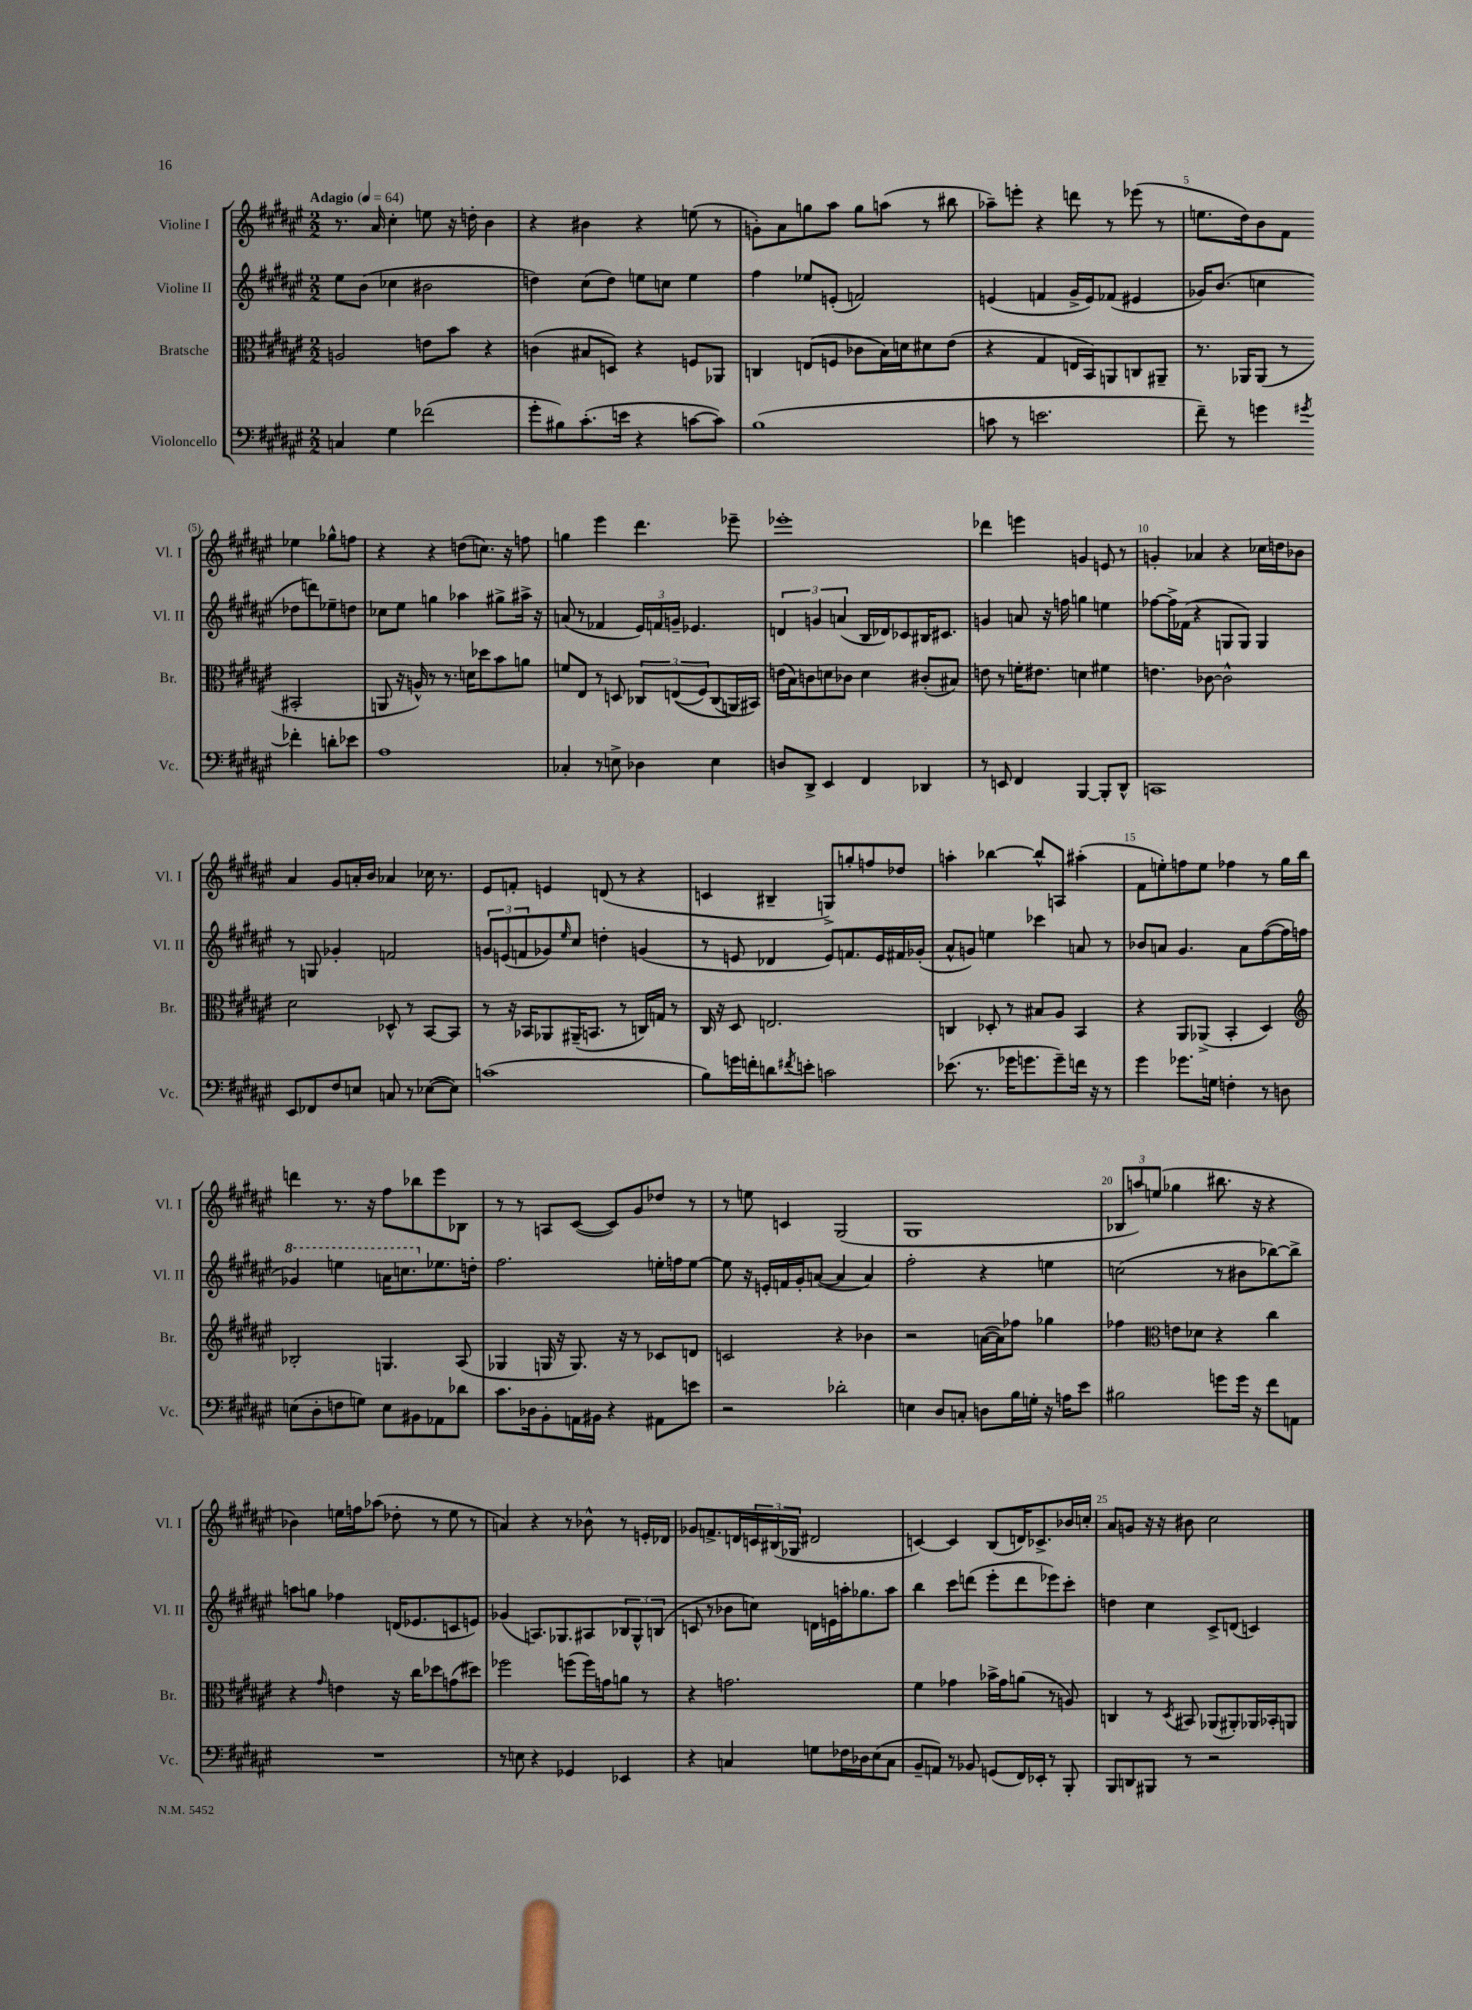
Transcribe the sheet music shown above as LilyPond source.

<<
\new StaffGroup <<
\new Staff = "s0" \with { instrumentName = "Violine I" shortInstrumentName = "Vl. I" } {
    \clef treble \key fis \major \numericTimeSignature \time 2/2 \tempo "Adagio" 4 = 64
    r8. ais'16 cis''4-. e''8 r16 d''16-. b'4 |
    r4 bis'4 r4 e''8( r8 |
    g'8-.) ais'8 g''8 ais''8 g''8 a''8( r8 bis''8 |
    aes''8--) e'''8-. r4 d'''8 r8 ees'''8( r8 |
    e''8. dis''16) b'8 fis'8 ees''4 ges''8-^ f''8 |
    r4 r4 d''8( c''8.) r16 f''8 |
    g''4 eis'''4 dis'''4. ees'''8-- |
    ees'''1-. |
    des'''4 e'''4 g'4 e'8 r8 |
    g'4-. aes'4 r4 ces''16 d''16 bes'8 |
    ais'4 gis'8 a'16-. b'16 aes'4 ces''16 r8. |
    eis'8 f'8-. e'4 d'8( r8 r4 |
    c'4 bis4-- g8->) g''8-. f''8 des''8 |
    a''4-. bes''4~ bes''8-^ a8 ais''4-.( |
    fis'8 e''8-.) f''8 e''8 fes''4 r8 gis''16 b''16 |
    d'''4 r8. r16 fis''8 bes''8 eis'''8 bes8 |
    r8 r8 a8 cis'8~( cis'8) gis'8 des''8 r8 |
    r8 e''8 c'4 gis2( |
    gis1 |
    \tuplet 3/2 { bes8 a''8) e''8( } ges''4 bis''8. r16 r4 |
    bes'4) e''16 f''16 aes''8( des''8-. r8 e''8 r8 |
    a'4) r4 r8 bes'8-^ r8 e'16-. des'16 |
    ges'8 f'8.-> d'16 \tuplet 3/2 { c'16 bis16( ges16 } dis'2 |
    c'4~) c'4 b8( d'16) ces'8.-> bes'16 c''16-. |
    ais'8 g'8 r16 r16 bis'8 cis''2 \bar "|." |
}
\new Staff = "s1" \with { instrumentName = "Violine II" shortInstrumentName = "Vl. II" } {
    \clef treble \key fis \major \numericTimeSignature \time 2/2
    eis''8 b'8( ces''4 bis'2 |
    d''4) cis''8( d''8) e''8 c''8 e''4 |
    fis''4 ees''8 e'8-.( f'2) |
    e'4( f'4 gis'16-> e'16) fes'8( eis'4 |
    ges'16) b'8.( c''4 des''8 d'''8) ees''8-- d''8 |
    ces''8 eis''8 g''4 aes''4 gis''8-> ais''16-> r16 |
    a'8( r8 fes'4 \tuplet 3/2 { eis'16) f'16 g'16-- } ees'4. |
    \tuplet 3/2 { d'4 g'4 a'4( } b16 des'16) ces'8 bis16 cis'8. |
    g'4 a'8 r16 f''16 g''4 e''4 |
    fes''8~ fes''16-> fes'16( r4 g8 g8) g4 |
    r8 g8 ges'4-. f'2 |
    \tuplet 3/2 { g'8 e'8( f'8 } ges'8) \grace { eis''16 } cis''8 d''4-. g'4( |
    r8 e'8 des'4 e'8) f'8. e'16 fis'16 ges'16-.( |
    ais'8-^ g'8) e''4 ces'''4 a'8 r8 |
    bes'8 a'8 gis'4. a'8 fis''8~( fis''16 f''16 |
    \ottava #1 ges''4) e'''4 a''16 c'''8. \ottava #0 ees''8. d''16-. |
    fis''2. e''16-. f''16 e''8~ |
    e''8 r16 e'16-. f'16 gis'16-. a'8~( a'4 a'4) |
    fis''2-. r4 e''4 |
    c''2( r8 bis'8 bes''8~) bes''8-> |
    a''8 g''8 fes''4 d'16( ees'8. c'8 e'8) |
    ges'4( a8.) ges8. ais8 \tuplet 3/2 { bes8 ges8-^ b8( } |
    c'8 r8 bes'8 c''8) d'16 e'16 a''16-. ges''8. a''8 |
    b''4 cis'''8 d'''8( eis'''8-. d'''8 ees'''8) cis'''8-. |
    d''4 cis''4 cis'8-> d'8( c'4) \bar "|." |
}
\new Staff = "s2" \with { instrumentName = "Bratsche" shortInstrumentName = "Br." } {
    \clef alto \key fis \major \numericTimeSignature \time 2/2
    a2 e'8 b'8 r4 |
    c'4( bis8 d8) r4 f8 aes,8 |
    c4 e8( f8 ces'8 b16) d'16 dis'8 eis'8( |
    r4 gis4 e16 b,16) a,8 c8 ais,8-- |
    r8. aes,16 aes,8( r8 bis,2-. |
    a,8 r16 a16-^) r8 r8. d'16 des''8 b'8 a'8 |
    f'8 eis8 r8 d8 \tuplet 3/2 { ces8 e8(\( fis8) } ces8( a,16\) bis,16) |
    e'16( b16) c'8 d'8 ces'8 d'4 cis'8-.( bis8) |
    e'8 r8 f'16-. eis'8. d'4 fis'4 |
    e'4. ces'8~ ces'2-^ |
    dis'2 des8-^ r8 b,8~ b,8 |
    r8 r16 bes,16 aes,8 ais,16--( b,8. r8 c16) g16 r8 |
    cis16 r16 dis8 e2. |
    c4 des8-. r8 bis8 ais8 b,4 |
    r4 ais,8 aes,8->( b,4-. dis4) |
    \clef treble bes2-. g4. ais8( |
    ges4 g16 r16 g8.) r16 r8 ces'8 d'8 |
    c'2 r4 bes'4 |
    r2 a'16~( a'16) fes''8 ges''4 |
    fes''4 \clef alto e'8 des'8 r4 cis''4 |
    r4 \grace { gis'16 } e'4 r16 cis''16 des''8 g'8( dis''8) |
    fes''2 f''8( f''16) g'16 a'8 r8 |
    r4 g'2. |
    fis'4 ges'4 bes'16-> ges'16 a'8( r8 a8) |
    c4 r8 \acciaccatura { dis8 } bis,8 aes,8( ais,8-.) aes,16 bes,16-. a,8 \bar "|." |
}
\new Staff = "s3" \with { instrumentName = "Violoncello" shortInstrumentName = "Vc." } {
    \clef bass \key fis \major \numericTimeSignature \time 2/2
    c4 gis4 fes'2( |
    gis'8-. bis8) cis'8.-.( e'16 r4 c'8~ c'8) |
    b1( |
    c'8 r8 e'2. |
    fis'8--) r8 g'4 \acciaccatura { gis'8 } fes'4-. d'8-. ees'8 |
    ais1 |
    ces4-. r8 e8-> des4 e4 |
    d8 dis,8-> eis,4 fis,4 des,4 |
    r8 e,8 fis,4 b,,4~ b,,8-. dis,8-^ |
    c,1 |
    eis,8 fes,8 fis8 e8 c8 r8 ees8~( ees8) |
    c'1( |
    b8) g'16 f'16-. d'8 \acciaccatura { fis'8 } e'8-. c'2 |
    ees'8.( r8. ges'16 g'8. g'8--) f'16 r16 r8 |
    gis'4 ges'8. g16 f4-. r8 d8 |
    e8( dis8-. f8 g8) e8 bis,8 aes,8 des'8 |
    cis'8. des16 b,8-. a,16 bis,16 r4 ais,8 e'8 |
    r2 des'2-. |
    e4 dis8 c8-. d8 b16 g16-. r16 a16 eis'8 |
    bis2 g'8 g'16 r16 fis'8 a,8 |
    R1 |
    r8 e8 r4 ges,4 ees,4 |
    r4 c4 g8 fes16 des16 eis8( c8 |
    b,8-- a,8) r8 bes,8 g,8( fis,16) ees,16-. r8 b,,8-. |
    b,,8 d,8 bis,,8 r8 r2 \bar "|." |
}
>>
>>
\layout { \context { \Score \override BarNumber.break-visibility = ##(#f #t #t) barNumberVisibility = #(every-nth-bar-number-visible 5) } }
